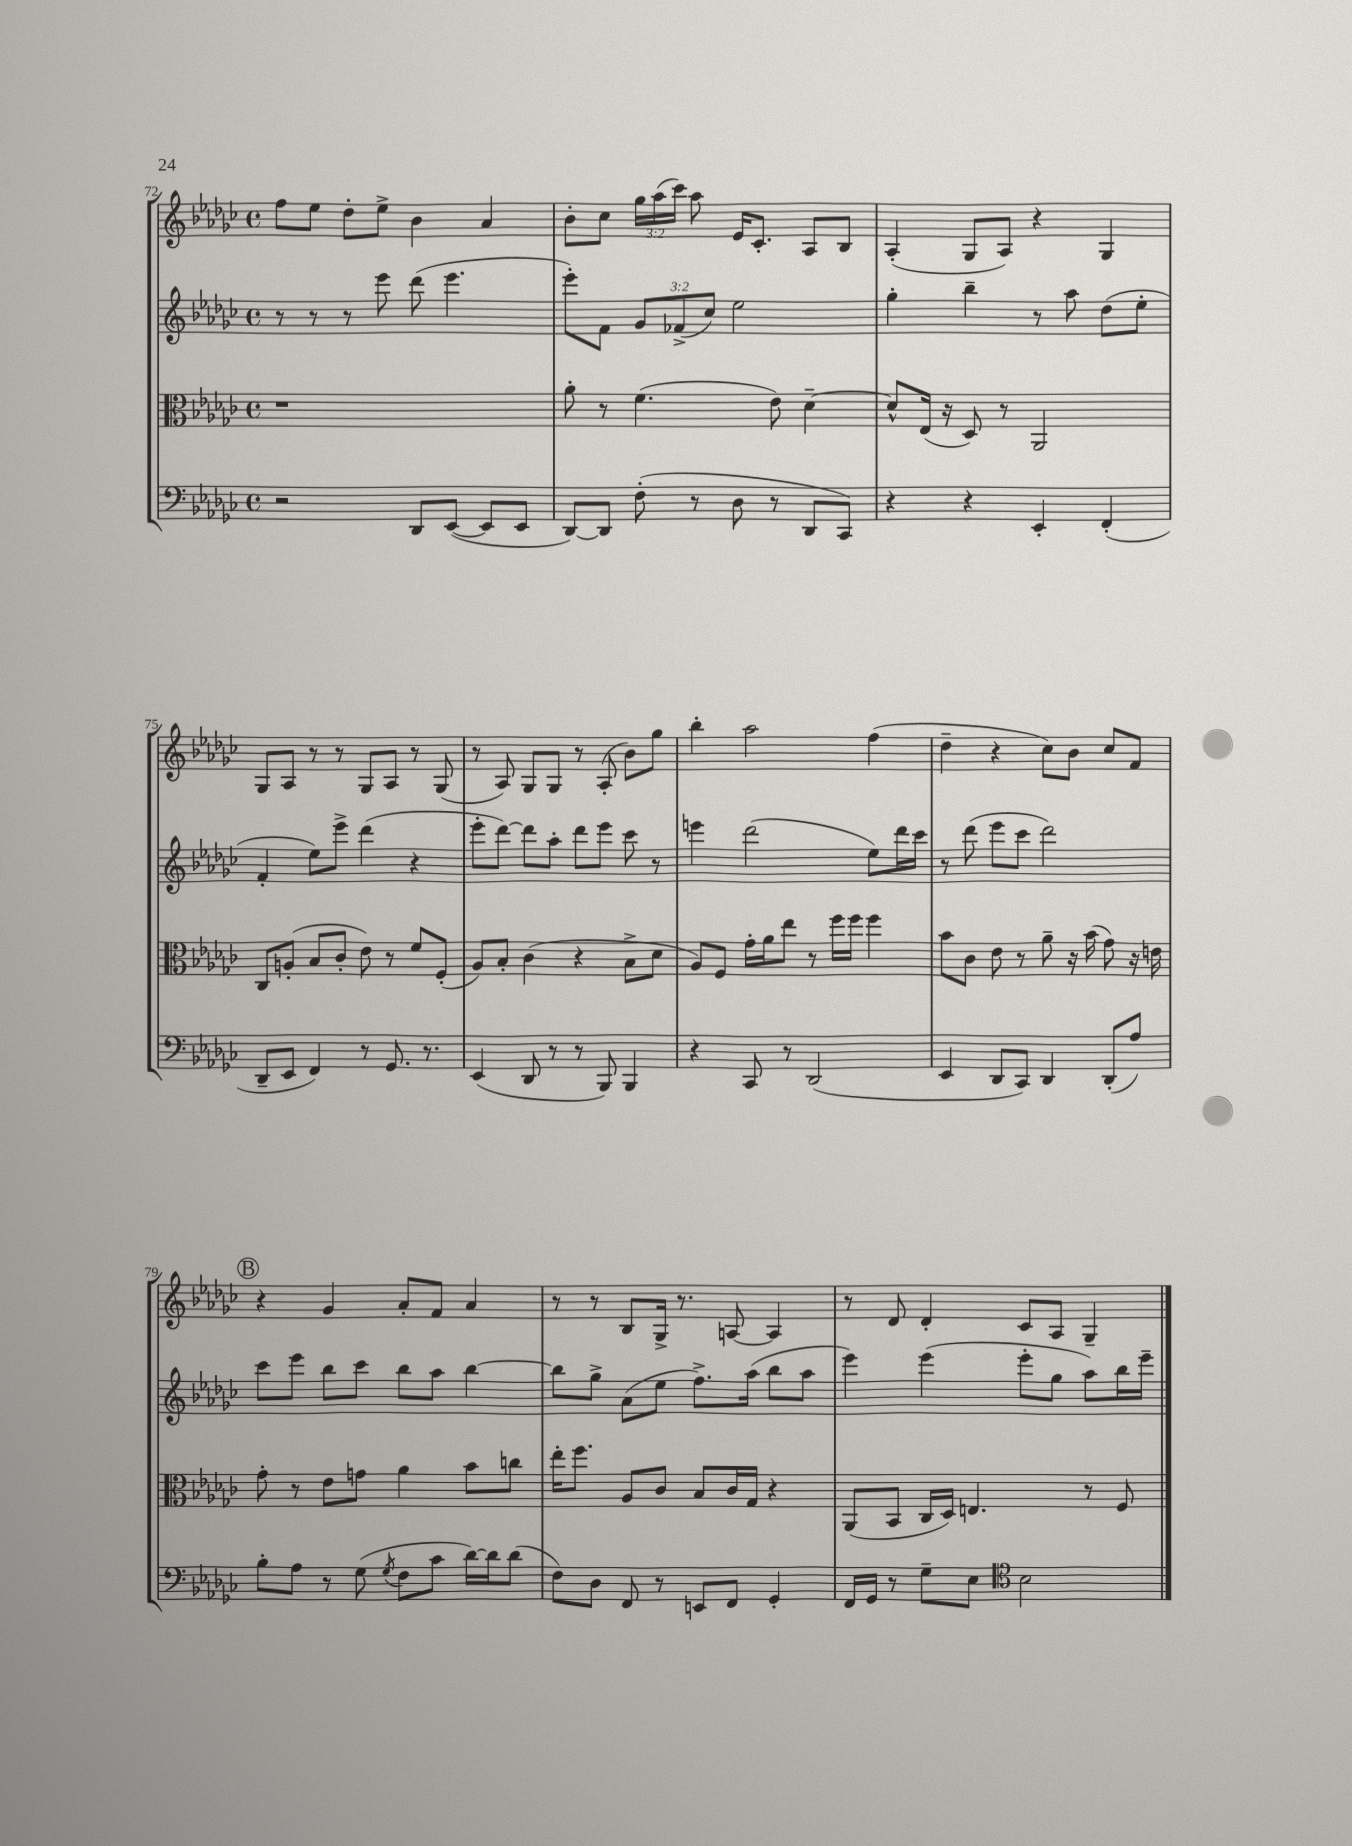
<<
\new StaffGroup <<
\new Staff = "s0" {
    \clef treble \key ges \major \defaultTimeSignature \time 4/4 \override Staff.TupletNumber.text = #tuplet-number::calc-fraction-text
    \autoBeamOff f''8[ ees''8] des''8[-. ees''8]-> bes'4 aes'4 |
    bes'8[-. ces''8] \tuplet 3/2 { ges''16[ aes''16( ces'''16]) } aes''8 ees'16[ ces'8.]-. aes8[ bes8] |
    aes4-.( ges8[ aes8]) r4 ges4 |
    ges8[ aes8] r8 r8 ges8[ aes8] r8 ges8( |
    r8 aes8) ges8[ ges8] r8 aes8-.( bes'8[) ges''8] |
    bes''4-. aes''2 f''4( |
    des''4-- r4 ces''8[) bes'8] ces''8[ f'8] |
    \mark \markup { \circle "B" } r4 ges'4 aes'8[-. f'8] aes'4 |
    r8 r8 bes8[ ges16]-> r8. a8~ a4 |
    r8 des'8 des'4-. ces'8[ aes8] ges4-- \bar "|." |
}
\new Staff = "s1" {
    \clef treble \key ges \major \defaultTimeSignature \time 4/4 \override Staff.TupletNumber.text = #tuplet-number::calc-fraction-text
    \autoBeamOff r8 r8 r8 ees'''8 des'''8( ees'''4. |
    ees'''8[-.) f'8] \tuplet 3/2 { ges'8[ fes'8->( ces''8]) } ees''2 |
    ges''4-. bes''4-- r8 aes''8 des''8[( ees''8]-. |
    f'4-. ees''8[) ees'''8]-> des'''4( r4 |
    ees'''8[-. des'''8]~) des'''8[ aes''8]-. des'''8[ ees'''8] ces'''8 r8 |
    e'''4 des'''2( ees''8[) des'''16 ces'''16] |
    r8 des'''8( ees'''8[ ces'''8] des'''2) |
    \mark \markup { \circle "B" } ces'''8[ ees'''8] bes''8[ ces'''8] bes''8[ aes''8] bes''4~ |
    bes''8[ ges''8]-> aes'8[( ees''8] f''8.[->) aes''16]( bes''8[ aes''8] |
    ees'''4) ees'''4( ees'''8[-. ges''8] aes''8[) bes''16 ees'''16]-- \bar "|." |
}
\new Staff = "s2" {
    \clef alto \key ges \major \defaultTimeSignature \time 4/4
    \autoBeamOff r1 |
    aes'8-. r8 f'4.( ees'8) des'4~-- |
    des'8[-^ ees16]( r16 des8) r8 aes,2 |
    ces8[ a8]-.( bes8[ ces'8]-. ees'8) r8 f'8[ f8]-.( |
    aes8[) bes8]-. ces'4( r4 bes8[-> des'8] |
    aes8[) f8] ges'16[-. aes'16 ees''8] r8 f''16[ f''16] f''4 |
    bes'8[ ces'8] ees'8 r8 aes'8-- r16 bes'16( ges'8) r16 e'16 |
    \mark \markup { \circle "B" } ges'8-. r8 ees'8[ g'8] aes'4 bes'8[ c''8] |
    ees''16[-. f''8.] aes8[ ces'8] bes8[ ces'16 ges16] r4 |
    aes,8[( bes,8] ces16[ des16]) e4. r8 f8 \bar "|." |
}
\new Staff = "s3" {
    \clef bass \key ges \major \defaultTimeSignature \time 4/4
    \autoBeamOff r2 des,8[ ees,8]~( ees,8[ ees,8] |
    des,8[~) des,8] f8-.( r8 des8 r8 des,8[ ces,8]) |
    r4 r4 ees,4-. f,4-.( |
    des,8[-- ees,8] f,4) r8 ges,8. r8. |
    ees,4( des,8 r8 r8 bes,,8) bes,,4 |
    r4 ces,8 r8 des,2( |
    ees,4 des,8[ ces,8]) des,4 des,8[-.( aes8]) |
    \mark \markup { \circle "B" } bes8[-. aes8] r8 ges8( \acciaccatura { ges8 } f8[ ces'8] des'16[~) des'16 des'8]( |
    f8[) des8] f,8 r8 e,8[ f,8] ges,4-. |
    f,16[ ges,16] r8 ges8[-- ees8] \clef tenor bes2 \bar "|." |
}
>>
>>
\layout { \context { \Score currentBarNumber = #72 } }
